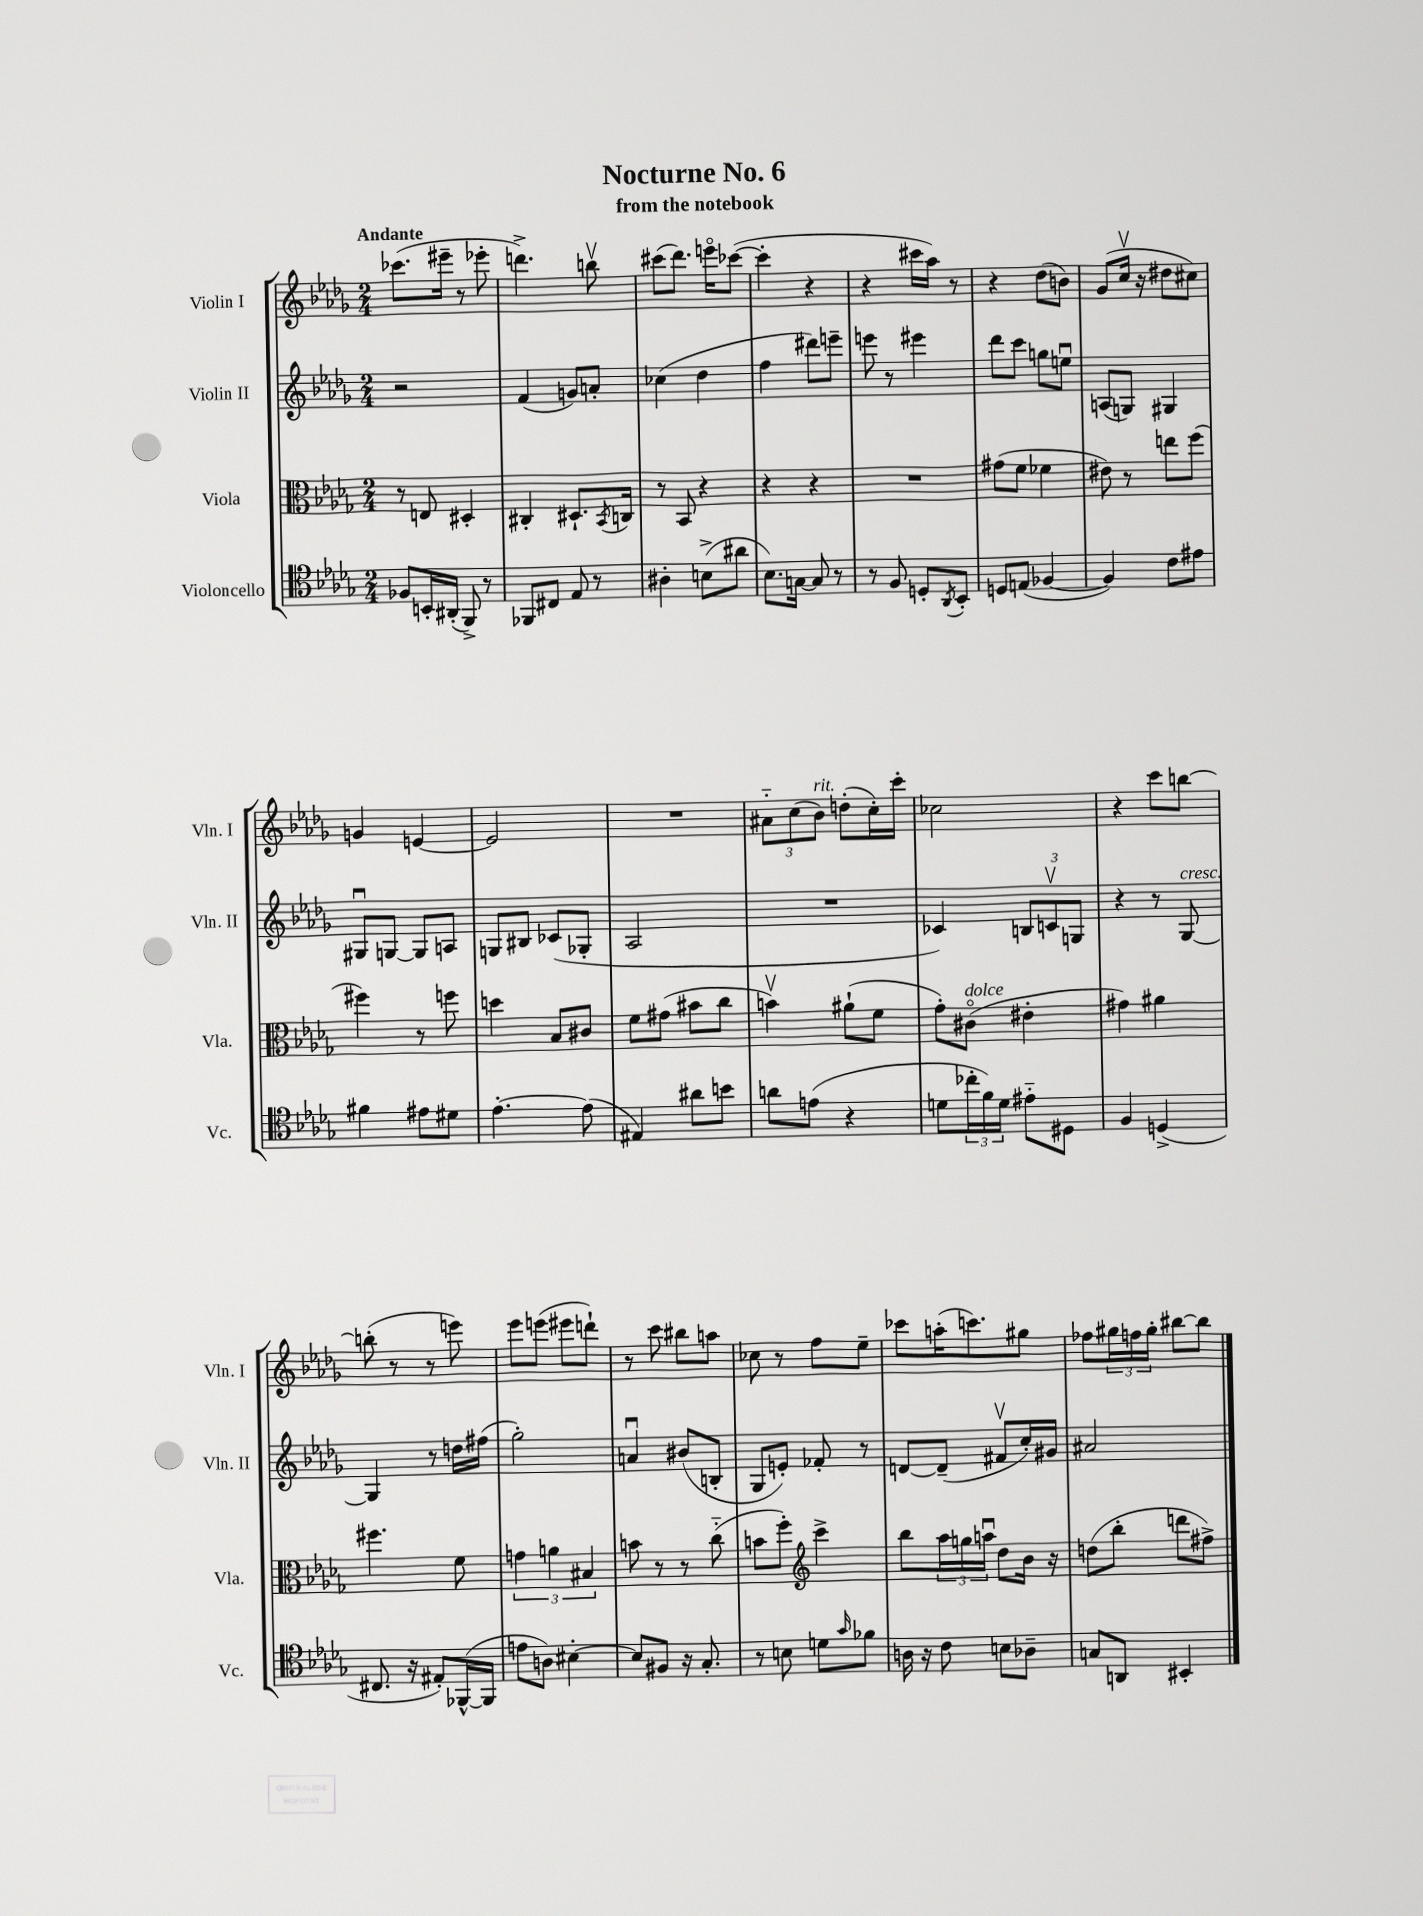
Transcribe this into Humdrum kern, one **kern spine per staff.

**kern	**kern	**kern	**kern
*staff4	*staff3	*staff2	*staff1
*clefC4	*clefC3	*clefG2	*clefG2
*k[b-e-a-d-g-]	*k[b-e-a-d-g-]	*k[b-e-a-d-g-]	*k[b-e-a-d-g-]
*M2/4	*M2/4	*M2/4	*M2/4
8F-/L	8r	2r	(8.ccc-\L
16BB'/L	8E/	.	.
(16AA#'/JJ	.	.	16eee#~\Jk
8FF^/)	4D#'/	.	8r
8r	.	.	8eee-'\
=	=	=	=
8FF-/L	4C#'/	(4f/	4.ddd^\)
8C#/J	.	.	.
8E-/	8.D#`/L	8g/L)	.
8r	.	8a'/J	8bbv\
.	8qBB-/	.	.
.	16C/Jk	.	.
=	=	=	=
4A#'\	8r	(4cc-\	(8ccc#\L
.	8BB-/	.	8.ddd-\J)
(8B^\L	4r	4dd-\	.
.	.	.	16eeeo\LK
8a#\J	.	.	([8ccc-\J
=	=	=	=
8.B-\L)	4r	4ff\	4ccc-'\]
[16G\Jk	.	.	.
8G/]	4r	8ddd#\L)	4r
8r	.	8eee~\J	.
=	=	=	=
8r	2r	8eee\	4r
8F/	.	8r	.
8D'/L	.	4eee#\	16ccc#\LL
.	.	.	16aa-\JJ)
8qAA-/	.	.	.
8BB-'/J	.	.	8r
=	=	=	=
8D/L	(8g#\L	8ddd-\L	4r
(8E/J	8f\J	8ccc\J	.
[4F-/	4f-\	8gg\L	(8dd-\L
.	.	8eeu\J	8b\J)
=	=	=	=
4F-/])	8e#\)	(8A/L	(8g-/L
.	8r	8G/J)	16ccv/Jk
.	.	.	16r
8c\L	8ee\L	4G#/	8dd#\L
8e#\J	(8ff\J	.	8cc#\J)
=	=	=	=
4f#\	4ff#\)	8G#u/L	4g/
.	.	[8G/J	.
8e#\L	8r	8G/]L	[4e/
8d#\J	8ff\	8A/J	.
=	=	=	=
[4.e-'\	4dd\	8G/L	2e/]
.	.	8B#/J	.
.	8B-/L	(8c-/L	.
(8e-\]	8c#/J	8G-'/J	.
=	=	=	=
4E#/)	8f\L	2A-/	2r
.	(8g#\J	.	.
8a#\L	8b#\L	.	.
8b\J	8cc\J	.	.
=	=	=	=
8a\L	4bv\)	2r	12a#'~\L
.	.	.	(12cc\
(8e\J	.	.	.
.	.	.	12b-\J)
4r	(8a#`\L	.	(8dd'\L
.	8f\J	.	16cc'\L)
.	.	.	16ccc'\JJ
=	=	=	=
8d\L	8g-'\L)	4c-/)	2cc-\
24cc-'\L	(8c#o\J	.	.
24f\)	.	.	.
24d\JJ	.	.	.
8e#'~\L	4e#'\	12B/L	.
.	.	12cv/	.
8D#\J	.	.	.
.	.	12G/J	.
=	=	=	=
4F/	4g#\)	4r	4r
(4D^/	4a#\	8r	8ccc\L
.	.	[8G-/	[8bb\J
=	=	=	=
8.C#/	4.ff#\	4G-/]	(8bb'\]
.	.	.	8r
16r	.	.	.
8E#'/L)	.	8r	8r
([16FF-^^/L	8f\	16dd\LL	8eee\)
16FF-/]JJ	.	(16ff#\JJ	.
=	=	=	=
8e\L	6g\	2gg-'\)	8eee-\L
8A\J)	.	.	(8eee\J
.	6a\	.	.
[4B#'\	.	.	8eee#\L
.	6B#/	.	.
.	.	.	8ddd`\J)
=	=	=	=
8B#/]L	8b\	4au/	8r
8F#/J	8r	.	8ccc\
16r	8r	(8b#/L	8bb#\L
8.G-'/	.	.	.
.	(8cc'~\	8B'/J	8aa\J
=	=	=	=
8r	8b\L	8G-/L	8cc-\
8B\	8ff'\J)	8e'/J)	8r
*	*clefG2	*	*
8d\L	4ccc^\	8f-'/	8ff\L
16qqg-/	.	.	.
8f-\J	.	8r	8ee-~\J
=	=	=	=
16A\	8bb-\L	[8d/L	8ccc-\L
16r	.	.	.
8c\	24aa-\L	(8d~/]J	(16aa'\K
.	24gg\	.	.
.	.	.	8.ccc\)
.	24aau\JJ	.	.
8B\L	8dd-\L	8f#v/L	.
8A-~\J	16b-\Jk	16cc'/L)	8gg#\J
.	16r	16g#/JJ	.
=	=	=	=
8G/L	(8dd\L	2a#/	8ff-\L
8AA/J	8bb-'\J	.	24gg#\L
.	.	.	24ff\
.	.	.	24gg#'\JJ
4BB#'/	8ddd\L	.	[8bb#\L
.	8ff#^\J)	.	8bb#\]J
==	==	==	==
*-	*-	*-	*-
